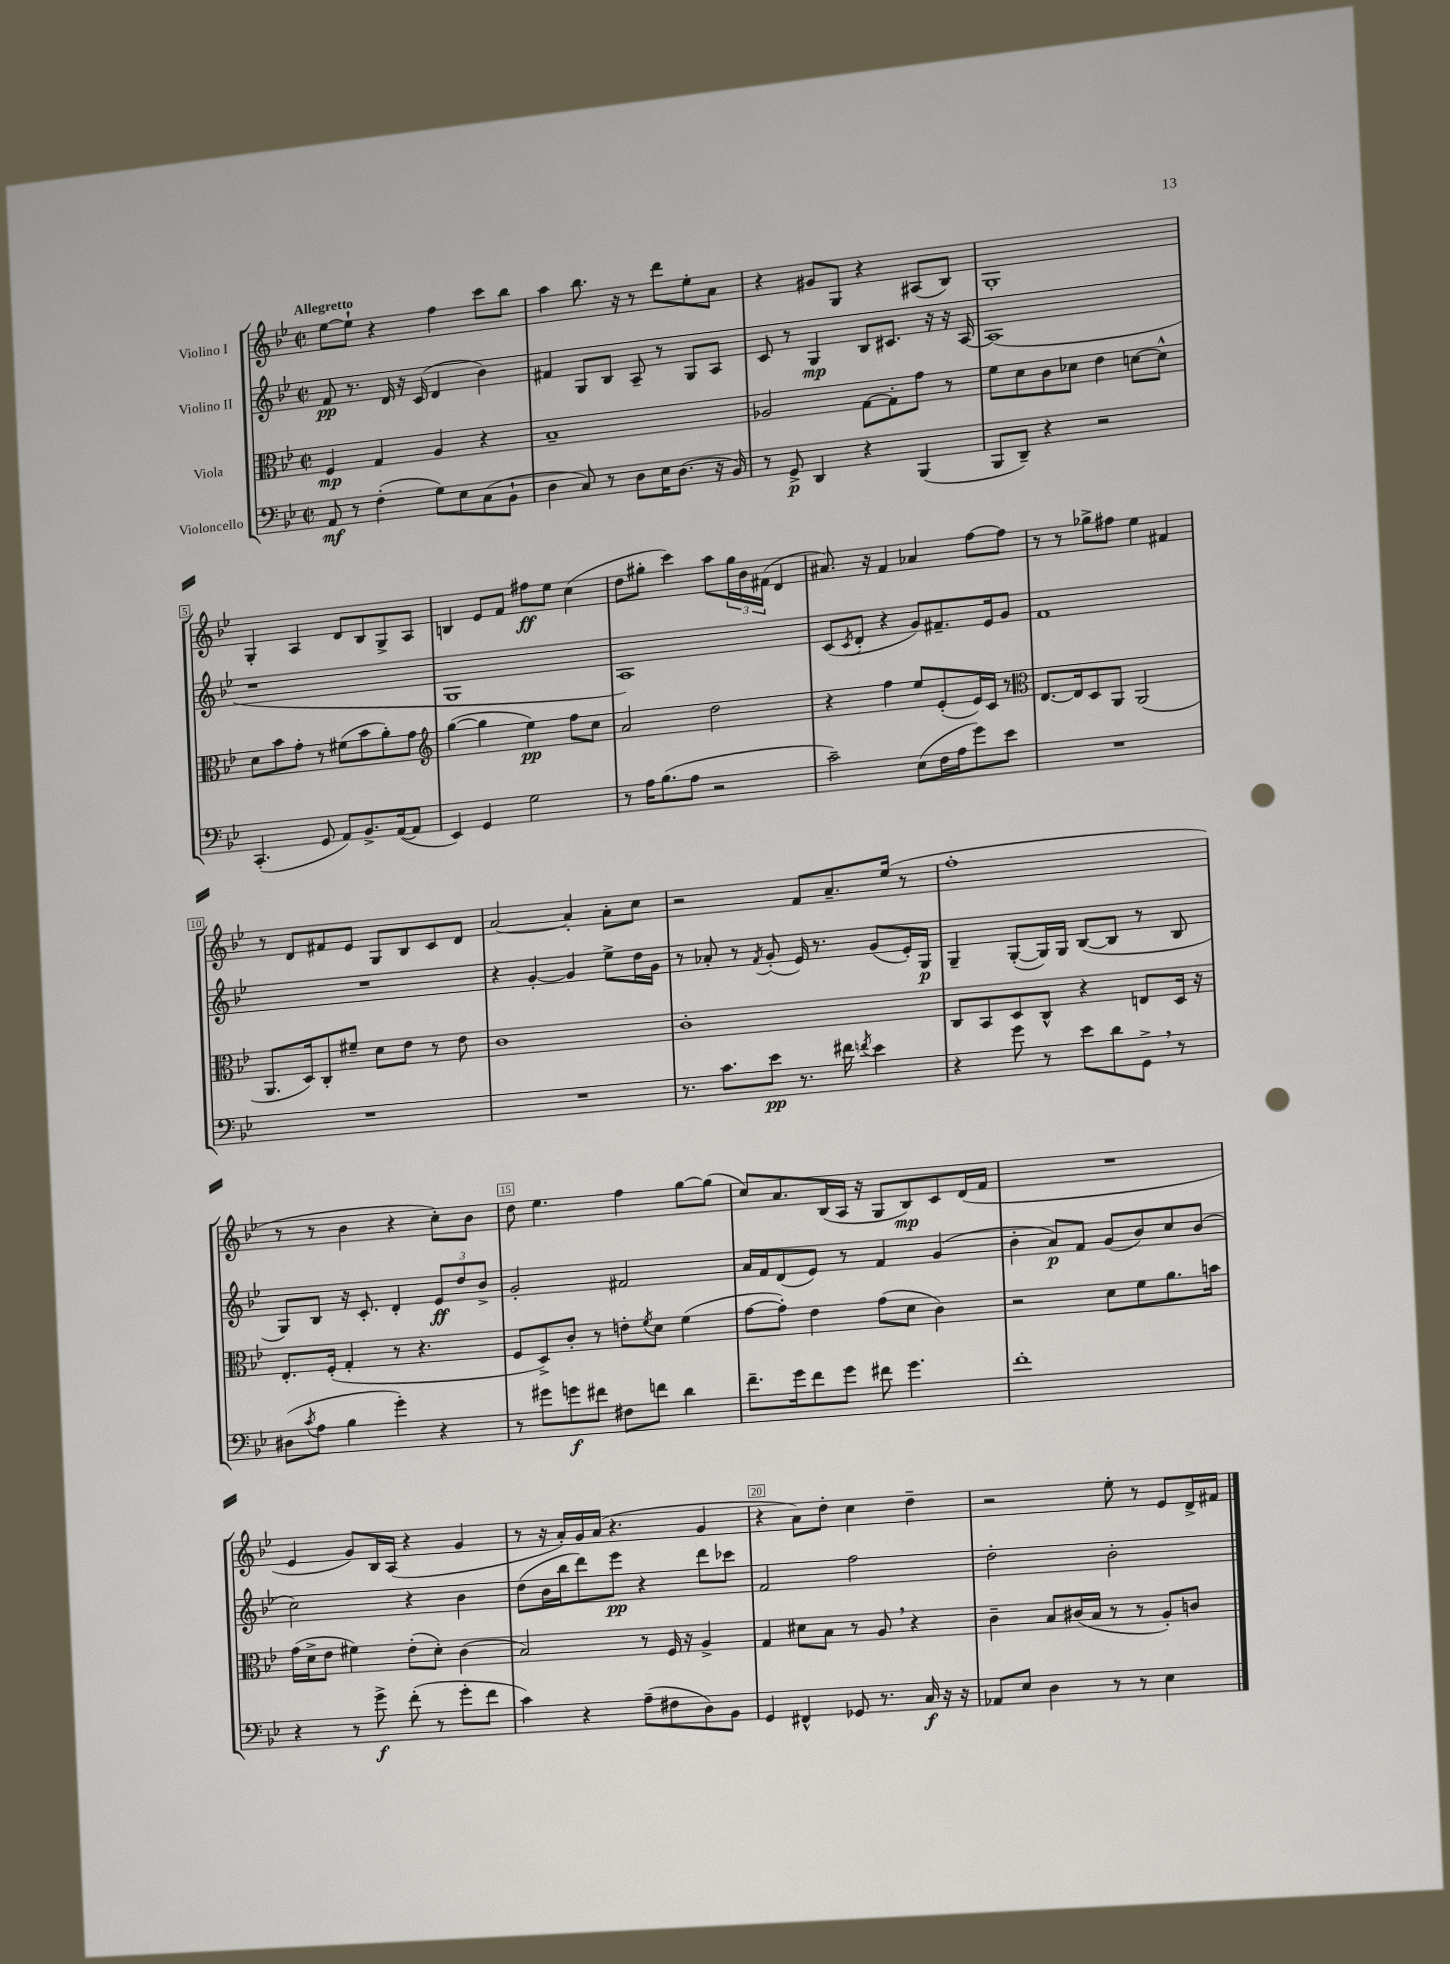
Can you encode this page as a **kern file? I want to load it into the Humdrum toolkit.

**kern	**kern	**kern	**kern
*staff4	*staff3	*staff2	*staff1
*clefF4	*clefC3	*clefG2	*clefG2
*k[b-e-]	*k[b-e-]	*k[b-e-]	*k[b-e-]
*M2/2	*M2/2	*M2/2	*M2/2
*met(c|)	*met(c|)	*met(c|)	*met(c|)
8AA	4F	8f	[8ee-
8r	.	8.r	8ee-`]
(4F'	4G	.	4r
.	.	16d	.
.	.	16r	.
.	.	(16c	.
8G)	4A	4d	4ff
8E-	.	.	.
(8C	4r	4b-)	8ccc
8BB-`	.	.	8bb-
=	=	=	=
4D	1B-~	4f#	4aa
8C)	.	8G	8.bb-
8r	.	8B-	.
.	.	.	16r
8D	.	8A~	8r
16E-	.	8r	8ddd
(8.D	.	.	.
.	.	8G	8ee-'
16r	.	8A	8a
16BB-)	.	.	.
=	=	=	=
8r	2A-	8c	4r
8GG^	.	8r	.
4DD	.	4G	8g#
.	.	.	8G
4r	[8G	8B-	4r
.	8G']	8.c#	.
(4BBB-	8g	.	(8A#
.	.	16r	.
.	8r	16r	8B-)
.	.	[16A	.
=	=	=	=
8BBB-	8f	(1A]	1G'
8DD~)	8d	.	.
4r	8c	.	.
.	8d-	.	.
2r	4e-	.	.
.	[8d	.	.
.	8d^^]	.	.
=	=	=	=
(4.CC'	8d	1r	4G'
.	8b-	.	.
.	8g'	.	4A
8GG	8r	.	.
8AA)	(8f#	.	8d
8.BB-^	8b-	.	8B-
.	8a')	.	8G^
([16AA	.	.	.
8AA]	8g	.	8A
=	=	=	=
*	*clefG2	*	*
4EE-)	([4gg	1G	4B
4GG	4gg]	.	8e-
.	.	.	8f
2G	4ee-)	.	8ff#
.	.	.	8ee-
.	8ff	.	(4cc
.	8cc	.	.
=	=	=	=
8r	2a	1A)	8dd
16A	.	.	8gg#'
(8.B-	.	.	.
.	.	.	4ccc)
8A	.	.	.
2r	2dd	.	8aa
.	.	.	24gg#
.	.	.	24b-
.	.	.	(24f#
.	.	.	4d
=	=	=	=
2c~)	4r	(8c	8.a#)
.	.	8qc	.
.	.	8d'	.
.	.	.	16r
.	4ff	4r	4f
(8E-	8ee-	8g)	4a-
16F	(8e-'	8.f#~	.
16A	.	.	.
8g)	16e-)	.	[8ff
.	16c	16e-	.
8e-	8r	8g	8ff]
=	=	=	=
*	*clefC3	*	*
1r	[8.E-	1f	8r
.	.	.	8r
.	16E-]	.	.
.	8D	.	8gg-^
.	8AA	.	8ff#
.	(2AA	.	4ee-
.	.	.	4f#
=	=	=	=
1r	8.AA	1r	8r
.	.	.	8d
.	16D)	.	.
.	8C'	.	8f#
.	8f#~	.	8e-
.	8d	.	8G
.	8e-	.	8B-
.	8r	.	8c
.	8e-	.	8d
=	=	=	=
1r	1c	4r	[2a
.	.	[4g'	.
.	.	4g]	4a']
.	.	8ee-^	8a'
.	.	16dd	8cc
.	.	16g	.
=	=	=	=
8.r	1c'	8r	2r
.	.	8a-'	.
8.c	.	.	.
.	.	8r	.
.	.	8qf	.
8e-	.	(8g'	.
8.r	.	16e-)	8f
.	.	8.r	.
.	.	.	8.a~
16f#	.	.	.
8qf	.	.	.
4e-	.	(8g	.
.	.	.	(16ee-
.	.	16e-')	8r
.	.	16G	.
=	=	=	=
4r	8C	4G~	1ff'
.	8BB-	.	.
8g	8D	([8G'	.
8r	8C^^	16G])	.
.	.	16G	.
8e-	4r	([8B-	.
8d	.	8B-]	.
8GG^	8E	8r	.
8r	16D	8B-	.
.	16r	.	.
=	=	=	=
(8D#	8.E-'	8G)	8r
8qc	.	.	.
8A	.	8B-	8r
.	(16F'	.	.
4B-	4G'	16r	4b-
.	.	8.c'	.
4g')	8r	4d'	4r
.	4.r	.	.
4r	.	12e-	8cc')
.	.	12dd	.
.	.	.	8b-
.	.	12b-^	.
=	=	=	=
8r	8F	2g'	8dd
8g#	8D^)	.	4.ee-
8g	8c'	.	.
8f#	8r	.	.
8F#	8e'	2f#	4ff
.	8qf	.	.
8f	8d	.	.
4d	(4f	.	[8gg
.	.	.	(8gg]
=	=	=	=
8.f~	[8g	16a	8cc)
.	.	16f	.
.	8g'])	(8d	8.a
16g	.	.	.
8f	4e-	8e-)	.
.	.	.	(16B-
8g	.	8r	16A
.	.	.	16r
8f#	(8g	4f	8G
4.g	8d	.	8B-)
.	4c)	(4g	8c
.	.	.	(16d
.	.	.	16f
=	=	=	=
1f'	2r	4b-'	1r
.	.	8a)	.
.	.	8f	.
.	8d	(8g	.
.	8f	8b-)	.
.	8.a	8cc	.
.	.	(8b-	.
.	16b	.	.
=	=	=	=
4r	(16g	2cc)	4e-
.	16d^	.	.
.	8e-	.	.
8r	4f#)	.	8g)
8g^	.	.	16B-
.	.	.	(16A
(8f'	(8e-'	4r	4r
8r	8d')	.	.
8g'	(4c	4b-	4g
8f	.	.	.
=	=	=	=
4c)	2B-)	(8dd	8r
.	.	16b-	16r
.	.	16bb-	16a')
4r	.	8ddd)	16g
.	.	.	(16a
.	.	8eee-	4.r
(8A~	8r	4r	.
8F#	16F	.	.
.	16r	.	.
8D)	4A^	8ddd	4g
8BB-	.	8ccc-	.
=	=	=	=
4GG	4G	2f	4r
4FF#^^	8d#	.	8a)
.	8B-	.	8dd'
8GG-	8r	2ff	4cc
8.r	8A	.	.
.	4r	.	4dd~
16C	.	.	.
16r	.	.	.
16r	.	.	.
=	=	=	=
8AA-	4c~	2dd'	2r
8E-	.	.	.
4D	8B-	.	.
.	(16c#	.	.
.	16B-	.	.
8r	8r	2b-'	8ee-'
8r	8r	.	8r
4E-	8A')	.	8e-
.	8c	.	16d^
.	.	.	16f#
==	==	==	==
*-	*-	*-	*-
